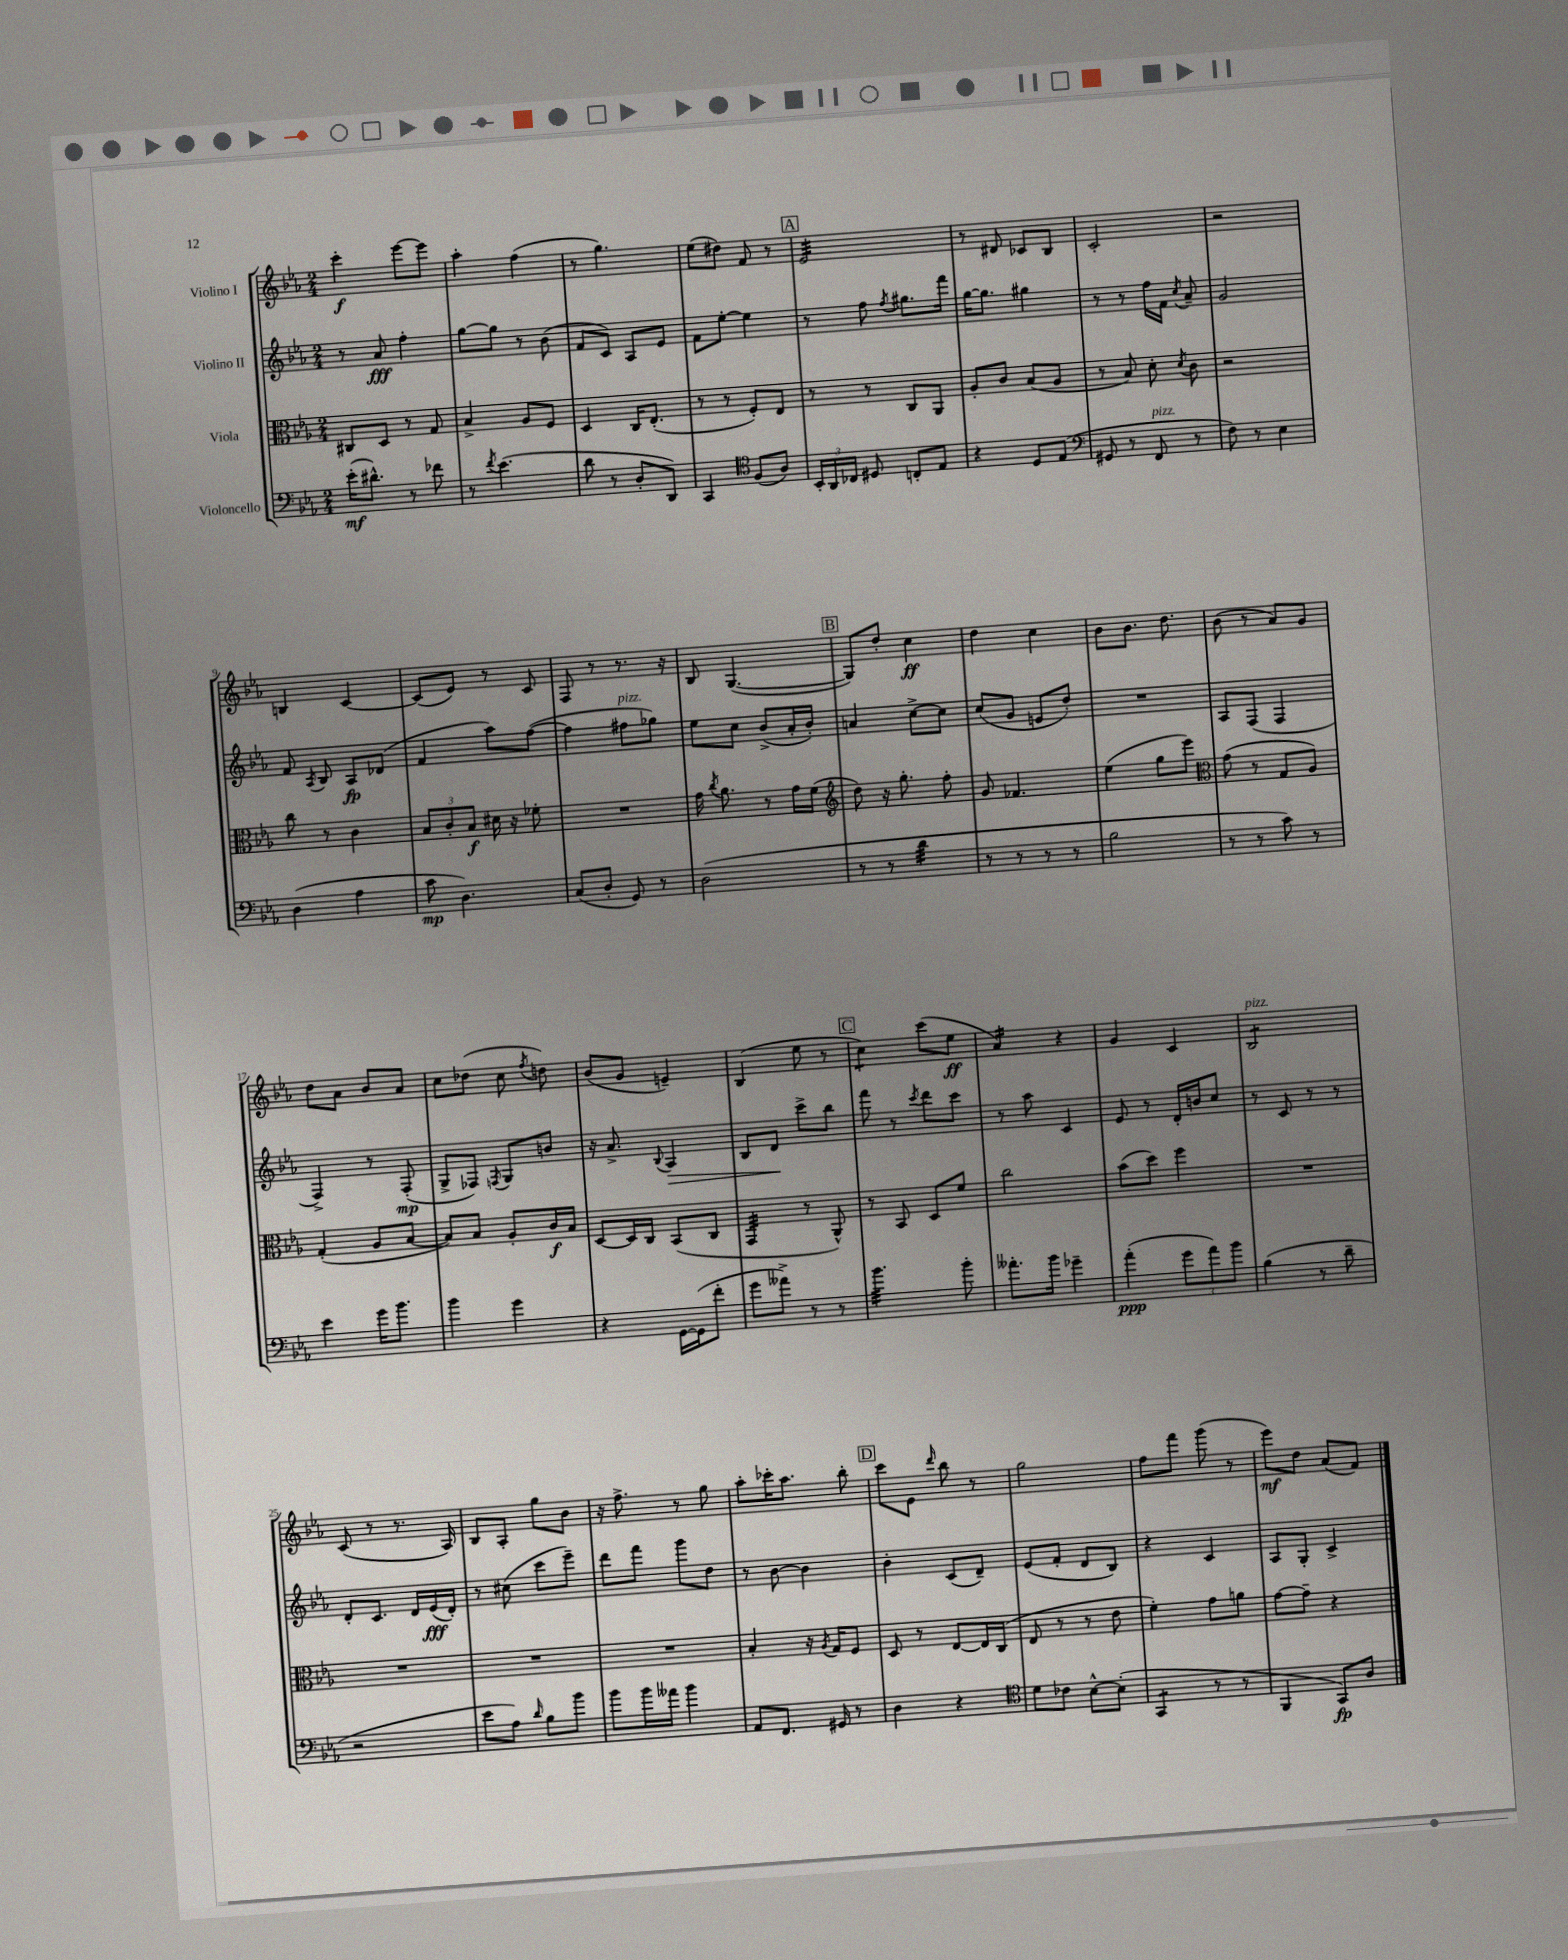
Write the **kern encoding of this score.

**kern	**kern	**kern	**kern
*staff4	*staff3	*staff2	*staff1
*clefF4	*clefC3	*clefG2	*clefG2
*k[b-e-a-]	*k[b-e-a-]	*k[b-e-a-]	*k[b-e-a-]
*M2/4	*M2/4	*M2/4	*M2/4
(16e-'\LK	8C#/L	8r	4ccc'\
8.d#^^\J)	.	.	.
.	8D/J	8a-/	.
8r	8r	4ff'\	[8eee-\L
8f-\	8G/	.	8eee-\]J
=	=	=	=
8r	4B-^/	[8gg\L	4aa-'\
8qf/	.	.	.
(4.e-\	.	8gg\]J	.
.	8A-/L	8r	(4ff\
.	8F/J	(8b-\	.
=	=	=	=
8d\	4D/	8f/L	8r
8r	.	8c/J)	4.gg\)
8D'/L	16C/LK	8A-/L	.
.	(8.E-'/J	.	.
8DD/J)	.	8e-/J	.
=	=	=	=
4CC/	8r	8f\L	(8ee-\L
.	8r	[8ee-'\J	8dd#\J)
*clefC4	*	*	*
(8F/L	8F'/L)	4ee-\]	8f/
8A-/J)	8E-/J	.	8r
=	=	=	=
24BB-'/LL	8r	8r	2e-/
24AA-/	.	.	.
24C-/JJ	.	.	.
8D#/	8r	8ff\	.
.	.	8qff/	.
8C'/L	8C/L	8.gg#\L	.
8E-/J	8AA-/J	.	.
.	.	16fff\Jk	.
=	=	=	=
4r	8A-'/L	[16gg\LK	8r
.	.	8.gg\]J	.
.	8c/J	.	8d#/
8D/L	(8B-/L	4gg#\	8c-/L
(8E-/J	8A-/J	.	8B-/J
=	=	=	=
*clefF4	*	*	*
8GG#/	8r	8r	2c'/
8r	8B-/)	8r	.
8FF/	8d'\	16ff\LL	.
.	.	16f\JJ	.
.	8qd/	8qcc/	.
8r	8c\	8a-~/	.
=	=	=	=
8F\)	2r	2g/	2r
8r	.	.	.
4E-\	.	.	.
=	=	=	=
(4D\	8cc\	8f/	4B/
.	.	8qA-/	.
.	8r	8B-/	.
4A-\	4c\	8A-/L	[4c/
.	.	(8d-/J	.
=	=	=	=
8c\	12B-/L	4f/	(8c/]L
.	12c'/	.	.
4.D\)	.	.	8e-/J)
.	12B-/J	.	.
.	16d#\	8aa-\L)	8r
.	16r	.	.
.	8f-'\	([8ff\J	8c/
=	=	=	=
(8C/L	2r	4ff\]	8F/
8D'/J	.	.	8r
8GG/)	.	8ff#\L	8.r
8r	.	8gg-\J)	.
.	.	.	16r
=	=	=	=
(2D\	16g\	8ee-\L	8B-/
.	8qcc/	.	.
.	8.a-\	.	.
.	.	8cc\J	([4.G/
.	8r	(8b-^/L	.
.	16g\LL	16a-'/L	.
.	(16f\JJ	16b-'/JJ)	.
=	=	=	=
*	*clefG2	*	*
8r	8dd\)	4a/	8G/]L)
8r	16r	.	8dd'/J
.	8.gg'\	.	.
4d\	.	[8cc^\L	4cc\
.	8ff'\	8cc\]J	.
=	=	=	=
8r	8g/	(8cc/L	4dd\
8r	4.f-/	8g/J	.
8r	.	8e/L	4cc\
8r	.	8dd'/J)	.
=	=	=	=
2B-\	(4ee-\	2r	8b-\L
.	.	.	8.b-\J
.	8gg\L	.	.
.	.	.	8.dd\
.	8eee-\J)	.	.
=	=	=	=
*	*clefC3	*	*
8r	(8g\	8A-/L	(8b-\
8r	8r	(8F/J	8r
8c\)	8G/L	4F/	8a-/L)
8r	8A-/J)	.	8g/J
=	=	=	=
4e-\	(4G'/	4F^/)	8dd\L
.	.	.	8a-\J
16g\LK	8A-/L	8r	8b-/L
8.b-\J	.	.	.
.	[8B-/J	(8F'/	8a-/J
=	=	=	=
4b-\	8B-/]L)	8G^/L	8cc\L
.	8B-/J	8F-/J)	(8dd-\J
.	.	8qF/	.
4g\	8A-'/L	8G/L	8cc\
.	.	.	8qff/
.	16c/L	8b/J	8dd\)
.	16B-/JJ	.	.
=	=	=	=
4r	[8D/L	16r	(8b-/L
.	.	8.a-^/	.
.	16D/]L	.	8g/J
.	16C/JJ	.	.
.	.	8qqB-/	.
[16GG\LL	(8BB-/L	4A-/	4e~/)
(16GG\]J	.	.	.
8f'\J	8C/J	.	.
=	=	=	=
8g\L	4GG/	8B-/L	(4B-/
8a--^\J)	.	8d/J	.
8r	8r	8ccc^\L	8ee-\
8r	8AA-^^/)	8bb-\J	8r
=	=	=	=
4.b-\	8r	8fff\	4cc\)
.	8BB-/	8r	.
.	.	8qccc/	.
.	8D/L	8ddd\L	(8ccc\L
8b-'\	8f/J	8ccc\J	8ee-\J
=	=	=	=
8.a--'\L	2cc\	8r	4a-/)
.	.	8aa-\	.
16b-\Jk	.	.	.
4g-~\	.	4c/	4r
=	=	=	=
(4a-'\	(8b-\L	8e-/	4g/
.	8dd\J)	8r	.
12g\L	4ff\	16d'/LL	4c/
.	.	16b/J	.
12a-\)	.	.	.
.	.	8cc/J	.
12b-\J	.	.	.
=	=	=	=
(4B-\	2r	8r	2B-/
.	.	8c/	.
8r	.	8r	.
8d~\	.	8r	.
=	=	=	=
2r	2r	8d'/L	(8c/
.	.	8.c/J	8r
.	.	.	8.r
.	.	16d/LL	.
.	.	(16e-/	.
.	.	16d'/JJ)	16A-/)
=	=	=	=
8e-\L	2r	8r	8B-/L
8A-\J)	.	(8cc#\	8A-'/J
16qqd/	.	.	.
8B-\L	.	8ccc\L	8gg\L
8b-\J	.	8eee-~\J)	8b-\J
=	=	=	=
8b-\L	2r	8ddd\L	16r
.	.	.	8.ff^\
16b-\L	.	8fff\J	.
16a--\JJ	.	.	.
4b-\	.	8ggg\L	8r
.	.	8dd\J	8gg\
=	=	=	=
8AA-/L	4B-'/	8r	8aa-'\L
8.FF/J	.	[8b-\	16ccc-'\K
.	.	.	8.aa-\J
.	16r	4b-\]	.
.	8qA-/	.	.
16GG#/	16G/LK	.	.
8r	8F/J	.	8bb-'\
=	=	=	=
4D\	8D/	4b-'\	8ccc\L
.	8r	.	8e-\J
.	.	.	16qqddd/
4r	[8E-/L	(8c/L	8bb-\
.	16E-/]L	8d~/J)	8r
.	(16C/JJ	.	.
=	=	=	=
*clefC4	*	*	*
8d\L	8E-/	(8e-/L	2gg\
8c-\J	8r	8f'/J	.
[8B-^^\L	8r	8d/L	.
(8B-'\]J	8e-\	8B-/J)	.
=	=	=	=
4GG/	4f'\)	4r	8ff\L
.	.	.	8fff\J
8r	8g\L	4c/	(8ggg\
8r	8a\J	.	8r
=	=	=	=
4FF/	[8g\L	8A-/L	8eee-\L)
.	8g~\]J	8G'/J	8dd\J
8GG/L)	4r	4c^/	(8a-/L
8A-/J	.	.	8f/J)
==	==	==	==
*-	*-	*-	*-
